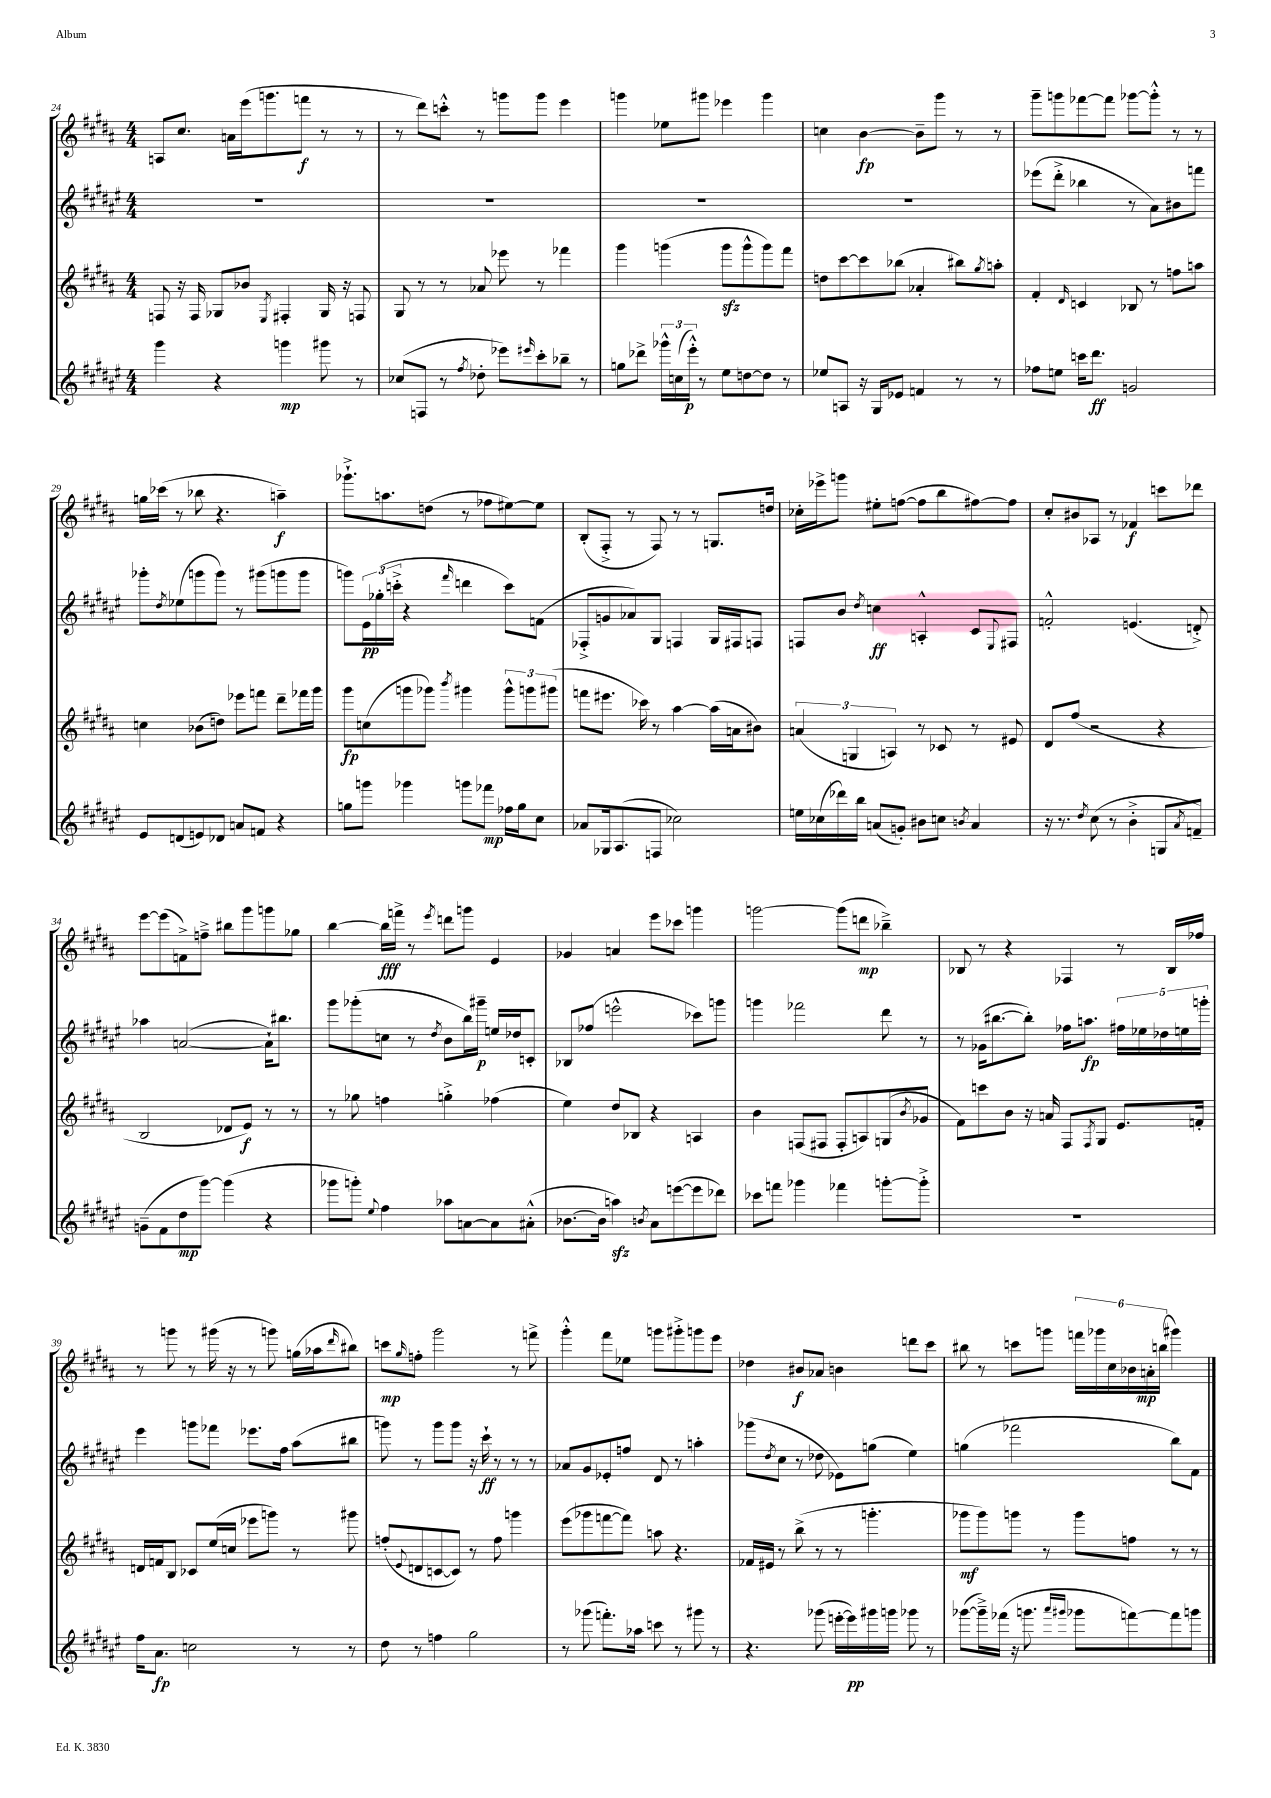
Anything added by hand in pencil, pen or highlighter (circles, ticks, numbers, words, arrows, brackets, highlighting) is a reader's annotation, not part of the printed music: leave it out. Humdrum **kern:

**kern	**dynam	**kern	**dynam	**kern	**dynam	**kern	**dynam
*part4	*part4	*part3	*part3	*part2	*part2	*part1	*part1
*staff4	*staff4	*staff3	*staff3	*staff2	*staff2	*staff1	*staff1
*clefG2	*	*clefG2	*	*clefG2	*	*clefG2	*
*k[f#c#g#d#a#e#]	*	*k[f#c#g#d#a#]	*	*k[f#c#g#d#a#e#]	*	*k[f#c#g#d#a#]	*
*M4/4	*	*M4/4	*	*M4/4	*	*M4/4	*
=24	=24	=24	=24	=24	=24	=24	=24
4ggg#\	.	8Fn/	.	1r	.	8An/L	.
.	.	16r	.	.	.	8.cc#/J	.
.	.	16F/	.	.	.	.	.
4r	.	8G-X/L	.	.	.	.	.
.	.	.	.	.	.	16an\LL	.
.	.	8b-X/J	.	.	.	(16eee\J	.
.	.	.	.	.	.	8.gggn\	.
.	.	8qE/	.	.	.	.	.
4gggn\	mp	4F#X'/	.	.	.	.	.
.	.	.	.	.	.	8fffn\J	f
8ggg#X\	.	16G-/	.	.	.	8r	.
.	.	16r	.	.	.	.	.
8r	.	8Fn/	.	.	.	8r	.
=25	=25	=25	=25	=25	=25	=25	=25
(8cc-X/L	.	8G#/	.	1r	.	8r	.
8Fn/J	.	8r	.	.	.	8ddd#\L)	.
8r	.	8r	.	.	.	8cccn'^^\J	.
8qff#/	.	.	.	.	.	.	.
8dd-X'\	.	8a-X/	.	.	.	8r	.
8eee-X\L)	.	8eee-X\	.	.	.	8gggn\L	.
16qqeee#X/	.	.	.	.	.	.	.
8ccc#'\	.	8r	.	.	.	8ggg\J	.
8bb-X~\J	.	4fff-X\	.	.	.	4eee\	.
8r	.	.	.	.	.	.	.
=26	=26	=26	=26	=26	=26	=26	=26
8ggn\L	.	4ggg#\	.	1r	.	4gggn\	.
8ddd-X^\J	.	.	.	.	.	.	.
24ggg-X^^\LL	.	(4gggn\	.	.	.	8ee-X\L	.
(24ccn\	.	.	.	.	.	.	.
24eee#'^^\JJ)	p	.	.	.	.	.	.
8r	.	.	.	.	.	8ggg#X\J	.
8ee#\L	.	8gggzz\L	.	.	.	4eee-X\	.
[8ddn\	.	8ggg^^\	.	.	.	.	.
8dd\J]	.	8ggg\)	.	.	.	4ggg#\	.
8r	.	8fff#\J	.	.	.	.	.
=27	=27	=27	=27	=27	=27	=27	=27
8ee-X/L	.	8ddn\L	.	1r	.	4ccn\	.
8An/J	.	[8ccc#\	.	.	.	.	.
16r	.	8ccc#\]	.	.	.	[4b\	fp
16G#/KL	.	.	.	.	.	.	.
8e-X/J	.	(8bb-X\J	.	.	.	.	.
4fn/	.	4a-X'/	.	.	.	8b~\L]	.
.	.	.	.	.	.	8ggg#\J	.
8r	.	8bb#X\L)	.	.	.	8r	.
.	.	8qgg#/	.	.	.	.	.
8r	.	8aan'\J	.	.	.	8r	.
=28	=28	=28	=28	=28	=28	=28	=28
8ff-X\L	.	4f#'/	.	(8eee-X\L	.	8ggg#~\L	.
8een\J	.	.	.	8ddd#'^\J	.	8gggn\	.
.	.	16qqd#/	.	.	.	.	.
16cccn\KL	.	4cn/	.	4bb-X\	.	[8fff-X\	.
8.ddd#\J	ff	.	.	.	.	.	.
.	.	.	.	.	.	8fff-\J]	.
2gn/	.	8B-X/	.	8r	.	[8ggg-X\L	.
.	.	8r	.	8a#\L)	.	8ggg-'^^\J]	.
.	.	8ffn\L	.	8b#X\	.	8r	.
.	.	8aan\J	.	8fffn\J	.	8r	.
!!LO:LB:g=z
=29	=29	=29	=29	=29	=29	=29	=29
8e#/L	.	4ccn\	.	8ggg-X'\L	.	16ggn\LL	.
.	.	.	.	.	.	(16ccc-X\JJ	.
.	.	.	.	8qdd#/	.	.	.
(8dn/	.	.	.	(8ee-X\	.	8r	.
8en/)	.	(8b-X\L	.	8gggn\	.	8bb-X\	.
8d-X/J	.	8ddn\J)	.	8ggg\J)	.	4.r	.
8an/L	.	8eee-X\L	.	8r	.	.	.
8fn/J	.	8fffn\J	.	(8ggg#X\L	.	.	.
4r	.	8ddd#~\L	.	8gggn\	.	4aan~\)	f
.	.	16fff-X\L	.	8ggg\J	.	.	.
.	.	16ggg#\JJ	.	.	.	.	.
=30	=30	=30	=30	=30	=30	=30	=30
8ggn\L	.	8ggg#\L	fp	8gggn\L)	.	8.ggg-X`^\L	.
8gggn\J	.	(8ccn\	.	24e#\L	pp	.	.
.	.	.	.	(24gg-X'\	.	.	.
.	.	.	.	.	.	8.aan\	.
.	.	.	.	24cccn'^\JJ	.	.	.
4ggg-X\	.	8gggn\	.	4r	.	.	.
.	.	8ggg-X\J)	.	.	.	(8ddn\J	.
.	.	8qbbb/	.	16qqfff#/	.	.	.
8gggn\L	.	4ggg#X\	.	4dddn\	.	8r	.
8fff-X\J	mp	.	.	.	.	8ff-X\L	.
16ff-X\LL	.	12ggg#^^\L	.	8ccc\L)	.	[8ee#X\)	.
16gg\J	.	.	.	.	.	.	.
.	.	12gggn\	.	.	.	.	.
8cc#\J	.	.	.	(8fn\J	.	8ee#\J]	.
.	.	(12ggg#X\J	.	.	.	.	.
=31	=31	=31	=31	=31	=31	=31	=31
8a-X/L	.	8fffn\L	.	8F-X'^/L	.	(8B'/L	.
16G-X/k	.	8.eee#X\J	.	8gn/	.	8F#'^/J	.
(8.A#/	.	.	.	.	.	.	.
.	.	.	.	8a-X/)	.	8r	.
.	.	16ccc-X\)	.	.	.	.	.
8Fn/J	.	8r	.	8G#/J	.	8F#/)	.
2cc-X\)	.	[4aa#\	.	4Fn/	.	8r	.
.	.	.	.	.	.	8r	.
.	.	(16aa#\LL]	.	16G#/LL	.	8.Gn/L	.
.	.	16an\J	.	16F#X/J	.	.	.
.	.	8b#X\J)	.	8Fn/J	.	.	.
.	.	.	.	.	.	16ddn/Jk	.
=32	=32	=32	=32	=32	=32	=32	=32
16een\LL	.	(6an/	.	8Fn/L	.	16cc-X'\LL	.
(16cc-X\	.	.	.	.	.	16eee-X^\J	.
16ddd-X\)	.	.	.	8b/J	.	8gggn\J	.
.	.	6Gn/	.	.	.	.	.
16bb\JJ	.	.	.	.	.	.	.
.	.	.	.	8qdd#/	.	.	.
(8an/L	.	.	.	4ccn\	ff	8ee#X'\L	.
.	.	6An/)	.	.	.	.	.
8gn'/J)	.	.	.	.	.	([8ffn\J	.
8b#X\L	.	8r	.	4An'^^/	.	8ff\L]	.
8ccn\J	.	8c-X/	.	.	.	8bb\	.
8qbn/	.	.	.	.	.	.	.
4a/	.	8r	.	8c#/L	.	[8ff#X\)	.
.	.	.	.	8qqE#/	.	.	.
.	.	8e#X/	.	8F#X/J	.	8ff#\J]	.
=33	=33	=33	=33	=33	=33	=33	=33
16r	.	8d#/L	.	2fn'^^/	.	8cc#'/L	.
8.r	.	.	.	.	.	.	.
.	.	(8ff#/J	.	.	.	8b#X/	.
8qdd#/	.	.	.	.	.	.	.
(8cc#\	.	2r	.	.	.	8A-X/J	.
8r	.	.	.	.	.	8r	.
4b'^\	.	.	.	(4.en/	.	4f-X/	f
8Gn/L	.	4r	.	.	.	8cccn\L	.
8qa#/	.	.	.	.	.	.	.
8fn~/J)	.	.	.	8dn'^/)	.	8ddd-X\J	.
!!LO:LB:g=z
=34	=34	=34	=34	=34	=34	=34	=34
(8gn~\L	.	2B/	.	4aa-X\	.	[8eee\L	.
8f#\	.	.	.	.	.	(8eee\]	.
8dd#\	mp	.	.	([2an/	.	8fn^\)	.
[8ggg#\J)	.	.	.	.	.	8ffn~^\J	.
(4ggg#\]	.	8d-X/L	.	.	.	8bb#X\L	.
.	.	8e/J)	f	.	.	8ggg#\	.
4r	.	8r	.	16a`\KL])	.	8gggn\	.
.	.	.	.	8.bb#X\J	.	.	.
.	.	8r	.	.	.	8gg-X\J	.
=35	=35	=35	=35	=35	=35	=35	=35
8ggg-X\L	.	8r	.	8ggg#\L	.	[4bb\	.
8gggn'\J)	.	8gg-X\	.	(8ggg-X'\	.	.	.
8qqee#/	.	.	.	.	.	.	.
4ff#\	.	4ffn\	.	8ccn\J	.	16bb\LL]	fff
.	.	.	.	.	.	16fffn^\JJ	.
.	.	.	.	8r	.	8r	.
.	.	.	.	8qdd#/	.	8qeee/	.
8aa-X\L	.	4ggn'^\	.	8b\L	.	8dddn\L	.
[8an\	.	.	.	16bb\L)	.	8gggn\J	.
.	.	.	.	16ggg#X~\JJ	p	.	.
8a\]	.	(4ff-X\	.	16een/LL	.	4e/	.
.	.	.	.	16dd-X/J	.	.	.
(8a#X'^^\J	.	.	.	8cn'/J	.	.	.
=36	=36	=36	=36	=36	=36	=36	=36
[8.b-X\L	.	4ee\)	.	8B-X/L	.	4g-X/	.
.	.	.	.	(8ff-X/J	.	.	.
16b-\Jk]	.	.	.	.	.	.	.
4aanzz\)	.	8dd#/L	.	2eeen^^\	.	4an/	.
.	.	8B-X/J	.	.	.	.	.
8qbn/	.	.	.	.	.	.	.
8a#\L	.	4r	.	.	.	8eee\L	.
([8eeen\	.	.	.	.	.	8ccc-X\J	.
8eee\]	.	4An/	.	8ccc-X\L)	.	4gggn\	.
8ddd-X\J)	.	.	.	8gggn\J	.	.	.
=37	=37	=37	=37	=37	=37	=37	=37
8ccc-X\L	.	4b\	.	4gggn\	.	[2gggn\	.
8fffn\J	.	.	.	.	.	.	.
4ggg-X\	.	(8Fn/L	.	2fff-X\	.	.	.
.	.	8F#X/J	.	.	.	.	.
4fff-X\	.	8F#'/L	.	.	.	(8ggg\L]	.
.	.	8An/)	.	.	.	8dddn\J	mp
[8gggn'\L	.	(8Gn/	.	8ddd#\	.	4bb-X~^\)	.
.	.	8qb/	.	.	.	.	.
8ggg'^\J]	.	8g-X/J	.	8r	.	.	.
=38	=38	=38	=38	=38	=38	=38	=38
1r	.	8f#\L)	.	8r	.	8B-X/	.
.	.	8cccn\	.	(16g-X\KL	.	8r	.
.	.	.	.	[8.bb#X\	.	.	.
.	.	8b\J	.	.	.	4r	.
.	.	16r	.	8bb#'\J])	.	.	.
.	.	16an/	.	.	.	.	.
.	.	8F#/L	.	16ff-X\KL	.	4F-X/	.
.	.	.	.	8.aan\J	fp	.	.
.	.	8qF#/	.	.	.	.	.
.	.	8G#/J	.	.	.	.	.
.	.	8.e/L	.	20ff#X\LL	.	8r	.
.	.	.	.	20ee-X\	.	.	.
.	.	.	.	20dd-X\	.	.	.
.	.	.	.	.	.	16B-/LL	.
.	.	.	.	20een\	.	.	.
.	.	16fn'/Jk	.	.	.	16ff-X/JJ	.
.	.	.	.	20gggn'\JJ	.	.	.
!!LO:LB:g=z
=39	=39	=39	=39	=39	=39	=39	=39
16ff#\KL	.	16dn/LL	.	4eee#\	.	8r	.
8.a#\J	fp	16fn/J	.	.	.	.	.
.	.	8B/J	.	.	.	8gggn\	.
2ccn\	.	8c-X/L	.	8gggn\L	.	8r	.
.	.	(16ee/L	.	8fff-X\J	.	(16ggg#X\	.
.	.	16ccn/JJ	.	.	.	16r	.
.	.	8eee-X\L	.	8.eee-X\L	.	8r	.
.	.	8gggn\J)	.	.	.	8gggn\)	.
.	.	.	.	16ff#\Jk	.	.	.
8r	.	8r	.	(8aa#\L	.	(16ggn\LL	.
.	.	.	.	.	.	16aa-X\J	.
.	.	.	.	.	.	16qqddd#/	.
8r	.	8ggg#X\	.	8bb#X\J	.	8bb#X\J)	.
=40	=40	=40	=40	=40	=40	=40	=40
8dd#\	.	(8ffn'/L	.	8gggn\)	.	8cccn\L	mp
.	.	8qqe/	.	.	.	16qqgg#/	.
8r	.	8dn/	.	8r	.	8ffn'\J	.
4ffn\	.	[8cn/	.	8ggg\L	.	2ggg#\	.
.	.	8c/J])	.	8ggg\J	.	.	.
2gg#\	.	8r	.	16r	.	.	.
.	.	.	.	16ccc#`\	ff	.	.
.	.	8ff\	.	8r	.	.	.
.	.	4gggn\	.	8r	.	8r	.
.	.	.	.	8r	.	8fffn^\	.
=41	=41	=41	=41	=41	=41	=41	=41
8r	.	(8eee\L	.	8a-X/L	.	4ggg#'^^\	.
(8ggg-X\	.	8ggg-X\	.	8g#/	.	.	.
8.fffn'\L)	.	[8fffn\	.	8e-X'/	.	8fff#\L	.
.	.	8fff\J])	.	8ffn/J	.	8ee-X\J	.
16aa-X\Jk	.	.	.	.	.	.	.
8cccn\	.	8aan\	.	8d#/	.	8gggn\L	.
8r	.	4.r	.	8r	.	8ggg#X'^\	.
8ggg#X\	.	.	.	4aan'\	.	8gggn\	.
8r	.	.	.	.	.	8eee\J	.
=42	=42	=42	=42	=42	=42	=42	=42
4.r	.	16f-X/LL	.	(8ggg-X\L	.	4dd-X\	.
.	.	16e#X/JJ	.	.	.	.	.
.	.	.	.	8qdd#/	.	.	.
.	.	8r	.	8cc#\J	.	.	.
.	.	(8bb^\	.	8r	.	8b#X/L	f
(8ggg-X\	.	8r	.	8dd-X\	.	8a-X/J	.
[16eeen'\LL	.	8r	.	8e-X\L)	.	4bn\	.
16eee\])	pp	.	.	.	.	.	.
16ggg#X\	.	4.gggn'\	.	(8ggn\J	.	.	.
16gggn\JJ	.	.	.	.	.	.	.
8ggg-X\	.	.	.	4ee#\)	.	8dddn\L	.
8r	.	.	.	.	.	8ccc#\J	.
=43	=43	=43	=43	=43	=43	=43	=43
([8ggg-X\L	.	8ggg-X\L	mf	(4ggn\	.	8bb#X\	.
16ggg-~^\L])	.	8ggg-\)	.	.	.	8r	.
(16fff-X\JJ	.	.	.	.	.	.	.
16r	.	8gggn\J	.	2fff-X\	.	8cccn\L	.
8.gggn\	.	.	.	.	.	.	.
.	.	8r	.	.	.	8gggn\J	.
16qqaaa#/LL	.	.	.	.	.	.	.
16qqggg#X/JJ	.	.	.	.	.	.	.
8ggg-X\L	.	8ggg\L	.	.	.	24fffn\LL	.
.	.	.	.	.	.	24ggg-X\	.
.	.	.	.	.	.	24cc#\	.
[8fffn\)	.	8ffn\J	.	.	.	24b-X\	.
.	.	.	.	.	.	24an'\	mp
.	.	.	.	.	.	(24bbn\JJ	.
8fff\]	.	8r	.	8bb\L)	.	4ggg#X\)	.
8gggn\J	.	8r	.	8f#\J	.	.	.
==	==	==	==	==	==	==	==
*-	*-	*-	*-	*-	*-	*-	*-
